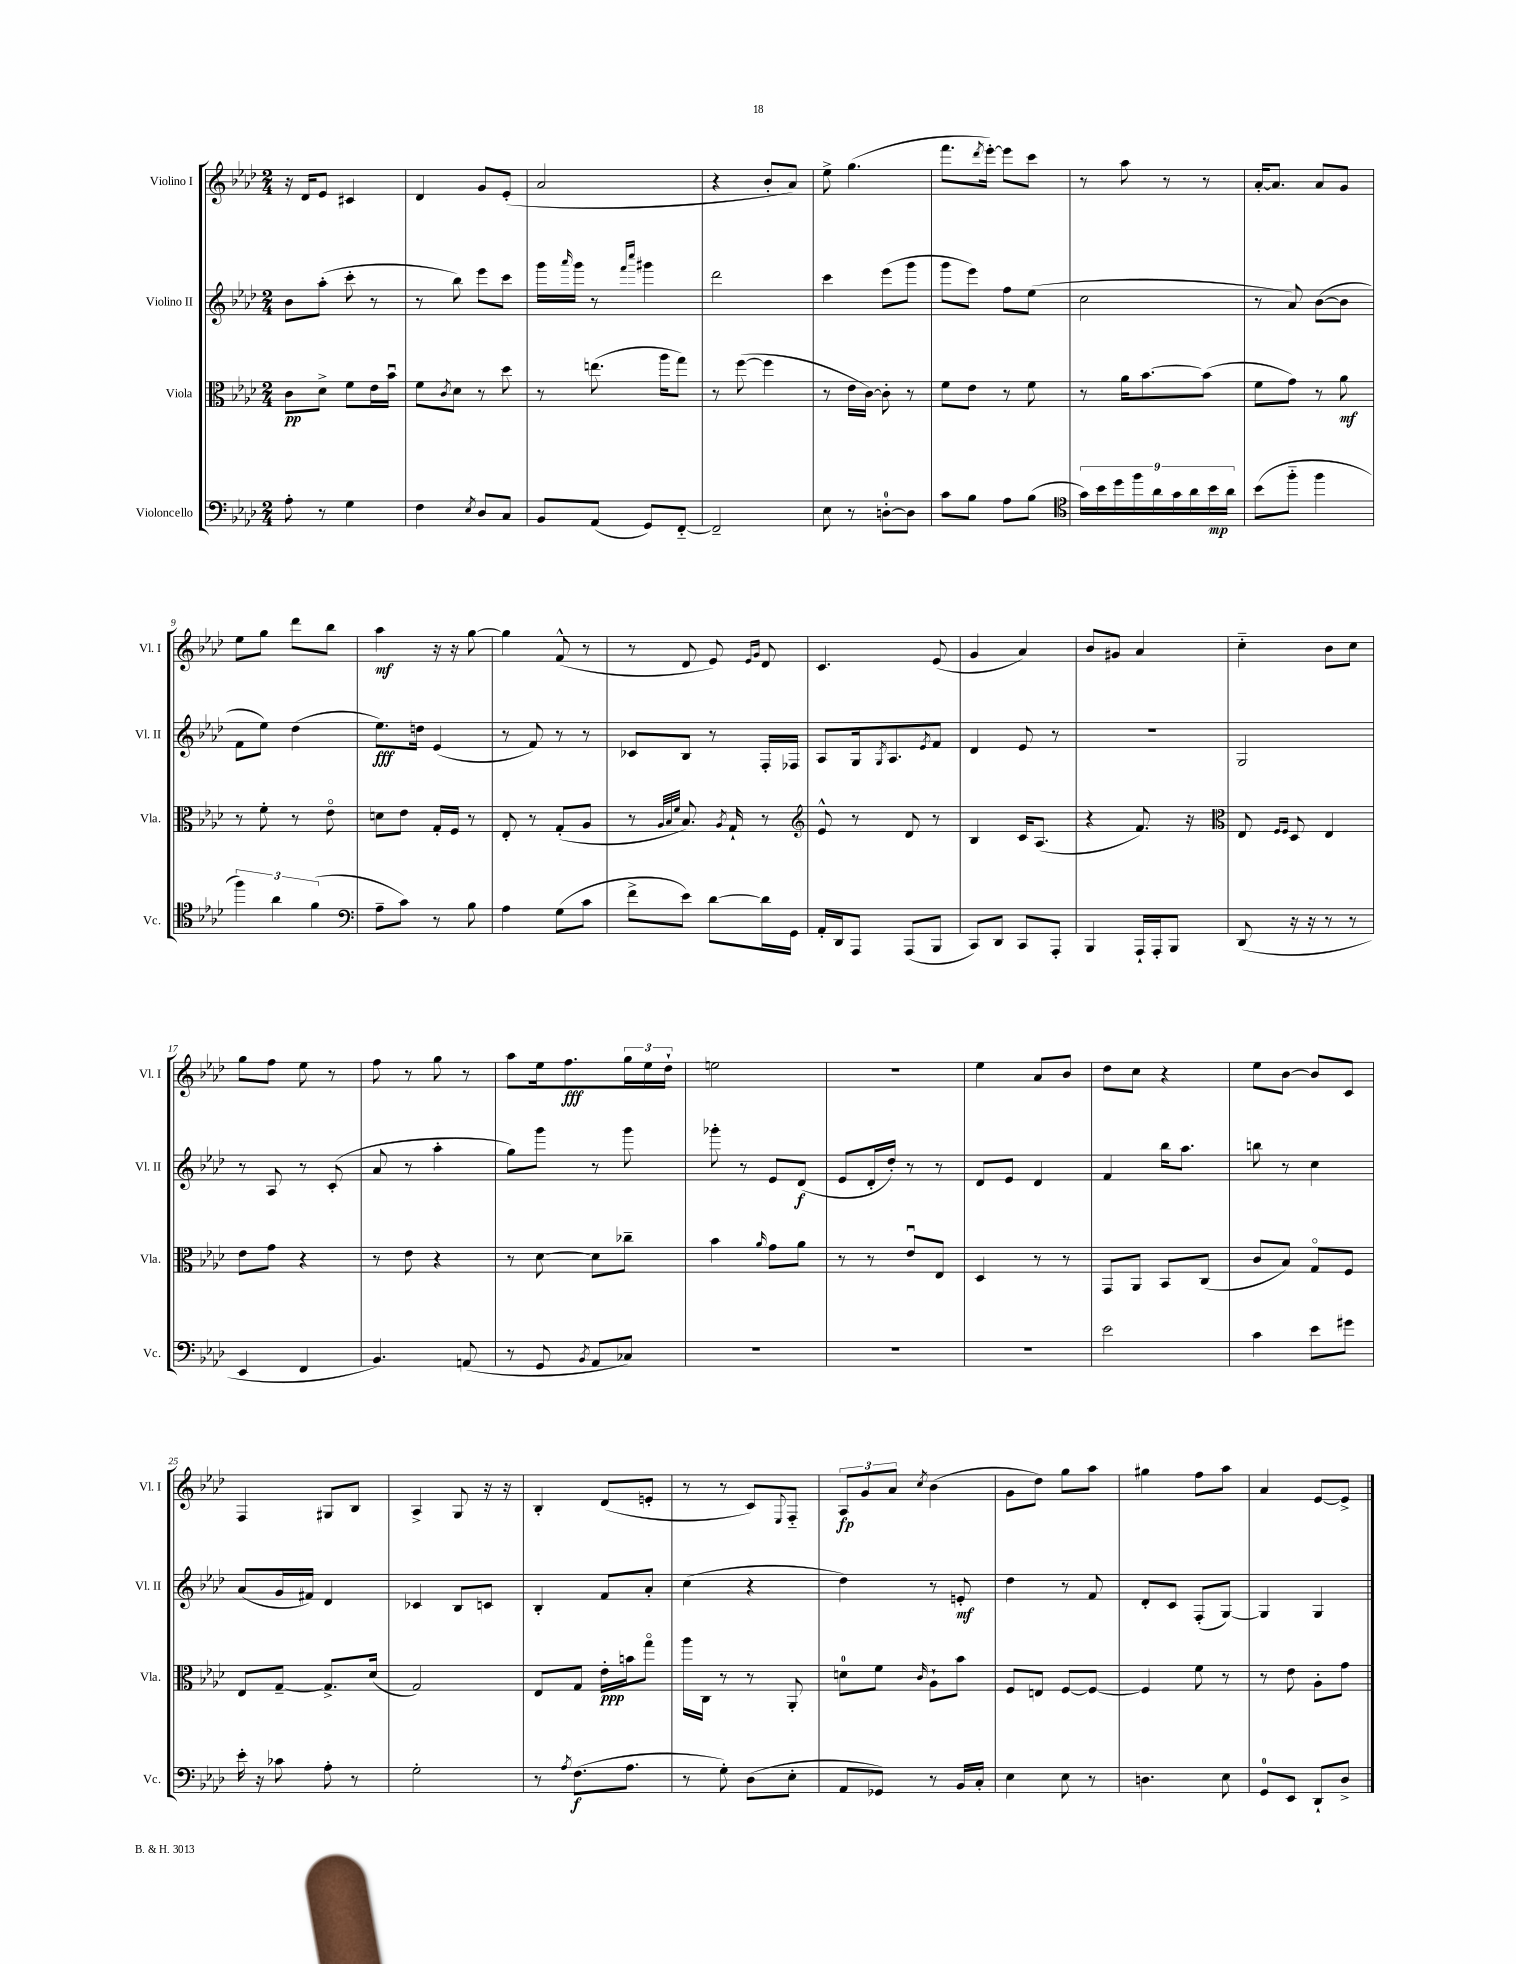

**kern	**dynam	**kern	**dynam	**kern	**dynam	**kern	**dynam
*part4	*part4	*part3	*part3	*part2	*part2	*part1	*part1
*staff4	*staff4	*staff3	*staff3	*staff2	*staff2	*staff1	*staff1
*I"Violoncello	*	*I"Viola	*	*I"Violino II	*	*I"Violino I	*
*I'Vc.	*	*I'Vla.	*	*I'Vl. II	*	*I'Vl. I	*
*clefF4	*	*clefC3	*	*clefG2	*	*clefG2	*
*k[b-e-a-d-]	*	*k[b-e-a-d-]	*	*k[b-e-a-d-]	*	*k[b-e-a-d-]	*
*M2/4	*	*M2/4	*	*M2/4	*	*M2/4	*
=1	=1	=1	=1	=1	=1	=1	=1
8A-'\	.	8c\L	pp	8b-\L	.	16r	.
.	.	.	.	.	.	16d-/KL	.
8r	.	8d-^\J	.	(8aa-'\J	.	8e-/J	.
4G\	.	8f\L	.	8ccc'\	.	4c#X/	.
.	.	16e-\L	.	8r	.	.	.
.	.	16b-u\JJ	.	.	.	.	.
=2	=2	=2	=2	=2	=2	=2	=2
4F\	.	8f\L	.	8r	.	4d-/	.
.	.	8qc/	.	.	.	.	.
.	.	8d-\J	.	8bb-\)	.	.	.
8qE-/	.	.	.	.	.	.	.
8D-/L	.	8r	.	8eee-\L	.	8g/L	.
8C/J	.	8dd-\	.	8ccc\J	.	(8e-'/J	.
=3	=3	=3	=3	=3	=3	=3	=3
8BB-/L	.	8r	.	16ggg\LL	.	2a-/	.
.	.	.	.	16qqaaa-/	.	.	.
.	.	.	.	16ggg\JJ	.	.	.
(8AA-/J	.	(8.een\	.	8r	.	.	.
.	.	.	.	16qqfff/LL	.	.	.
.	.	.	.	16qqcccc/JJ	.	.	.
8GG/L)	.	.	.	4ggg#X\	.	.	.
.	.	16aa-\KL	.	.	.	.	.
[8FF/J	.	8gg\J)	.	.	.	.	.
=4	=4	=4	=4	=4	=4	=4	=4
2FF~/]	.	8r	.	2ddd-\	.	4r	.
.	.	([8ff\	.	.	.	.	.
.	.	4ff\]	.	.	.	8b-'/L	.
.	.	.	.	.	.	8a-/J)	.
=5	=5	=5	=5	=5	=5	=5	=5
8E-\	.	8r	.	4ccc\	.	8ee-^\	.
8r	.	16e-\LL	.	.	.	(4.gg\	.
.	.	[16c\JJ)	.	.	.	.	.
[8Dn'\L	.	8c'\]	.	(8eee-\L	.	.	.
8D\J]	.	8r	.	8ggg\J	.	.	.
=6	=6	=6	=6	=6	=6	=6	=6
8c\L	.	8f\L	.	8ggg\L	.	8.fff\L	.
8B-\J	.	8e-\J	.	8eee-\J)	.	.	.
.	.	.	.	.	.	8qddd-/	.
.	.	.	.	.	.	[16eee-'\Jk)	.
8A-\L	.	8r	.	8ff\L	.	8eee-\L]	.
(8B-\J	.	8f\	.	(8ee-\J	.	8ccc\J	.
=7	=7	=7	=7	=7	=7	=7	=7
*clefC4	*	*	*	*	*	*	*
18g\LL)	.	8r	.	2cc\	.	8r	.
18b-\	.	.	.	.	.	.	.
18dd-\	.	.	.	.	.	.	.
.	.	16a-\KL	.	.	.	8aa-\	.
18ff\	.	.	.	.	.	.	.
.	.	[8.b-\	.	.	.	.	.
18a-\	.	.	.	.	.	.	.
.	.	.	.	.	.	8r	.
18g\	.	.	.	.	.	.	.
18a-\	.	.	.	.	.	.	.
.	.	(8b-\J]	.	.	.	8r	.
18b-\	mp	.	.	.	.	.	.
18a-\JJ	.	.	.	.	.	.	.
=8	=8	=8	=8	=8	=8	=8	=8
(8b-\L	.	8f\L	.	8r	.	[16a-'/KL	.
.	.	.	.	.	.	8.a-/J]	.
8ff\J	.	8g\J)	.	8a-/)	.	.	.
4ff\	.	8r	.	([8b-\L	.	8a-/L	.
.	.	8a-\	mf	8b-\J]	.	8g/J	.
!!LO:LB:g=z
=9	=9	=9	=9	=9	=9	=9	=9
6ff\)	.	8r	.	8f\L	.	8ee-\L	.
.	.	8f'\	.	8ee-\J)	.	8gg\J	.
6a-\	.	.	.	.	.	.	.
.	.	8r	.	(4dd-\	.	8ddd-\L	.
(6f\	.	.	.	.	.	.	.
.	.	8e-\	.	.	.	8bb-\J	.
=10	=10	=10	=10	=10	=10	=10	=10
*clefF4	*	*	*	*	*	*	*
8A-~\L	.	8dn\L	.	8.ee-\L)	fff	4aa-\	mf
8c\J)	.	8e-\J	.	.	.	.	.
.	.	.	.	16ddn\Jk	.	.	.
8r	.	16G'/LL	.	(4e-/	.	16r	.
.	.	16F/JJ	.	.	.	16r	.
8B-\	.	8r	.	.	.	[8gg\	.
=11	=11	=11	=11	=11	=11	=11	=11
4A-\	.	8E-'/	.	8r	.	4gg\]	.
.	.	8r	.	8f/)	.	.	.
(8G\L	.	(8G'/L	.	8r	.	(8f^^/	.
8c\J	.	8A-/J	.	8r	.	8r	.
=12	=12	=12	=12	=12	=12	=12	=12
8f^\L	.	8r	.	8c-X/L	.	8r	.
.	.	32qqA-/LLL	.	.	.	.	.
.	.	32qqB-/	.	.	.	.	.
.	.	32qqf/JJJ	.	.	.	.	.
8e-\J)	.	8.B-/)	.	8B-/J	.	8d-/	.
[8d-\L	.	.	.	8r	.	8e-/)	.
.	.	8qA-/	.	.	.	.	.
.	.	16G`/	.	.	.	.	.
.	.	.	.	.	.	16qqe-/LL	.
.	.	.	.	.	.	16qqg/JJ	.
16d-\L]	.	8r	.	16F'/LL	.	8d-/	.
16GG\JJ	.	.	.	16F-X/JJ	.	.	.
=13	=13	=13	=13	=13	=13	=13	=13
*	*	*clefG2	*	*	*	*	*
16AA-'/LL	.	8e-^^/	.	8A-/L	.	4.c/	.
16DD-/J	.	.	.	.	.	.	.
8AAA-/J	.	8r	.	16G/k	.	.	.
.	.	.	.	8qG/	.	.	.
.	.	.	.	8.A-/	.	.	.
(8AAA-/L	.	8d-/	.	.	.	.	.
.	.	.	.	8qe-/	.	.	.
8BBB-/J	.	8r	.	8f/J	.	(8e-/	.
=14	=14	=14	=14	=14	=14	=14	=14
8CC/L)	.	4B-/	.	4d-/	.	4g/	.
8DD-/J	.	.	.	.	.	.	.
8CC/L	.	16c/KL	.	8e-/	.	4a-/)	.
.	.	(8.A-/J	.	.	.	.	.
8AAA-'/J	.	.	.	8r	.	.	.
=15	=15	=15	=15	=15	=15	=15	=15
4BBB-/	.	4r	.	2r	.	8b-/L	.
.	.	.	.	.	.	8g#X/J	.
16AAA-`/LL	.	8.f/)	.	.	.	4a-/	.
16AAA-'/J	.	.	.	.	.	.	.
8BBB-/J	.	.	.	.	.	.	.
.	.	16r	.	.	.	.	.
=16	=16	=16	=16	=16	=16	=16	=16
*	*	*clefC3	*	*	*	*	*
(8DD-/	.	8E-/	.	2G/	.	4cc\	.
.	.	16qqF/LL	.	.	.	.	.
.	.	16qqF/JJ	.	.	.	.	.
16r	.	8D-/	.	.	.	.	.
16r	.	.	.	.	.	.	.
8r	.	4E-/	.	.	.	8b-\L	.
8r	.	.	.	.	.	8cc\J	.
!!LO:LB:g=z
=17	=17	=17	=17	=17	=17	=17	=17
4EE-/	.	8e-\L	.	8r	.	8gg\L	.
.	.	8g\J	.	8A-/	.	8ff\J	.
4FF/	.	4r	.	8r	.	8ee-\	.
.	.	.	.	(8c'/	.	8r	.
=18	=18	=18	=18	=18	=18	=18	=18
4.BB-/)	.	8r	.	8a-/	.	8ff\	.
.	.	8e-\	.	8r	.	8r	.
.	.	4r	.	4aa-'\	.	8gg\	.
(8AAn/	.	.	.	.	.	8r	.
=19	=19	=19	=19	=19	=19	=19	=19
8r	.	8r	.	8gg\L)	.	8aa-\L	.
8GG/	.	[8d-\	.	8ggg\J	.	16ee-\k	.
.	.	.	.	.	.	8.ff\	fff
8qBB-/	.	.	.	.	.	.	.
8AA-/L	.	8d-\L]	.	8r	.	.	.
8C-X/J)	.	8cc-X~\J	.	8ggg\	.	24gg\L	.
.	.	.	.	.	.	24ee-\	.
.	.	.	.	.	.	24dd-`\JJ	.
=20	=20	=20	=20	=20	=20	=20	=20
2r	.	4b-\	.	8ggg-X'\	.	2een\	.
.	.	.	.	8r	.	.	.
.	.	16qqa-/	.	.	.	.	.
.	.	8g\L	.	8e-/L	.	.	.
.	.	8a-\J	.	(8d-/J	f	.	.
=21	=21	=21	=21	=21	=21	=21	=21
2r	.	8r	.	8e-/L	.	2r	.
.	.	8r	.	16d-'/L	.	.	.
.	.	.	.	16dd-'/JJ)	.	.	.
.	.	8e-u/L	.	8r	.	.	.
.	.	8E-/J	.	8r	.	.	.
=22	=22	=22	=22	=22	=22	=22	=22
2r	.	4D-/	.	8d-/L	.	4ee-\	.
.	.	.	.	8e-/J	.	.	.
.	.	8r	.	4d-/	.	8a-/L	.
.	.	8r	.	.	.	8b-/J	.
=23	=23	=23	=23	=23	=23	=23	=23
2e-\	.	8GG/L	.	4f/	.	8dd-\L	.
.	.	8AA-/J	.	.	.	8cc\J	.
.	.	8BB-/L	.	16bb-\KL	.	4r	.
.	.	.	.	8.aa-\J	.	.	.
.	.	(8C/J	.	.	.	.	.
=24	=24	=24	=24	=24	=24	=24	=24
4c\	.	8c/L	.	8bbn\	.	8ee-\L	.
.	.	8B-/J)	.	8r	.	[8b-\J	.
8e-\L	.	8G/L	.	4cc\	.	8b-/L]	.
8g#X\J	.	8F/J	.	.	.	8c/J	.
!!LO:LB:g=z
=25	=25	=25	=25	=25	=25	=25	=25
16e-'\	.	8E-/L	.	(8a-/L	.	4F/	.
16r	.	.	.	.	.	.	.
8c-X\	.	[8G~/J	.	16g/L	.	.	.
.	.	.	.	16f#X/JJ)	.	.	.
8A-'\	.	8.G^/L]	.	4d-/	.	8G#X/L	.
8r	.	.	.	.	.	8B-/J	.
.	.	(16d-/Jk	.	.	.	.	.
=26	=26	=26	=26	=26	=26	=26	=26
2G'\	.	2G/)	.	4c-X/	.	4A-^/	.
.	.	.	.	8B-/L	.	8G/	.
.	.	.	.	8cn/J	.	16r	.
.	.	.	.	.	.	16r	.
=27	=27	=27	=27	=27	=27	=27	=27
8r	.	8E-/L	.	4B-'/	.	4B-'/	.
8qA-/	.	.	.	.	.	.	.
(8.F\L	f	8G/J	.	.	.	.	.
.	.	16e-'\LL	ppp	8f/L	.	(8d-/L	.
8.A-\J	.	16bn\J	.	.	.	.	.
.	.	8gg\J	.	8a-'/J	.	8en'/J	.
=28	=28	=28	=28	=28	=28	=28	=28
8r	.	16aa-\LL	.	(4cc\	.	8r	.
.	.	16C\JJ	.	.	.	.	.
8G'\)	.	8r	.	.	.	8r	.
(8D-\L	.	8r	.	4r	.	8c/L)	.
.	.	.	.	.	.	8qqE-/	.
8E-'\J	.	8AA-'/	.	.	.	8F/J	.
=29	=29	=29	=29	=29	=29	=29	=29
8AA-/L	.	8dn\L	.	4dd-\)	.	12A-/L	fp
.	.	.	.	.	.	12g/	.
8GG-X/J)	.	8f\J	.	.	.	.	.
.	.	.	.	.	.	12a-/J	.
.	.	16qqc/	.	.	.	8qcc/	.
8r	.	8A-`\L	.	8r	.	(4b-\	.
16BB-/LL	.	8b-\J	.	8en'/	mf	.	.
16C'/JJ	.	.	.	.	.	.	.
=30	=30	=30	=30	=30	=30	=30	=30
4E-\	.	8F/L	.	4dd-\	.	8g\L	.
.	.	8En/J	.	.	.	8dd-\J)	.
8E-\	.	[8F/L	.	8r	.	8gg\L	.
8r	.	8F/J_	.	8f/	.	8aa-\J	.
=31	=31	=31	=31	=31	=31	=31	=31
4.Dn\	.	4F/]	.	8d-'/L	.	4gg#X\	.
.	.	.	.	8c/J	.	.	.
.	.	8f\	.	(8F'/L	.	8ff\L	.
8E-\	.	8r	.	[8G/J)	.	8aa-\J	.
=32	=32	=32	=32	=32	=32	=32	=32
8GG/L	.	8r	.	4G/]	.	4a-/	.
8EE-/J	.	8e-\	.	.	.	.	.
8DD-`/L	.	8A-'\L	.	4G/	.	[8e-/L	.
8D-^/J	.	8g\J	.	.	.	8e-^/J]	.
==	==	==	==	==	==	==	==
*-	*-	*-	*-	*-	*-	*-	*-
